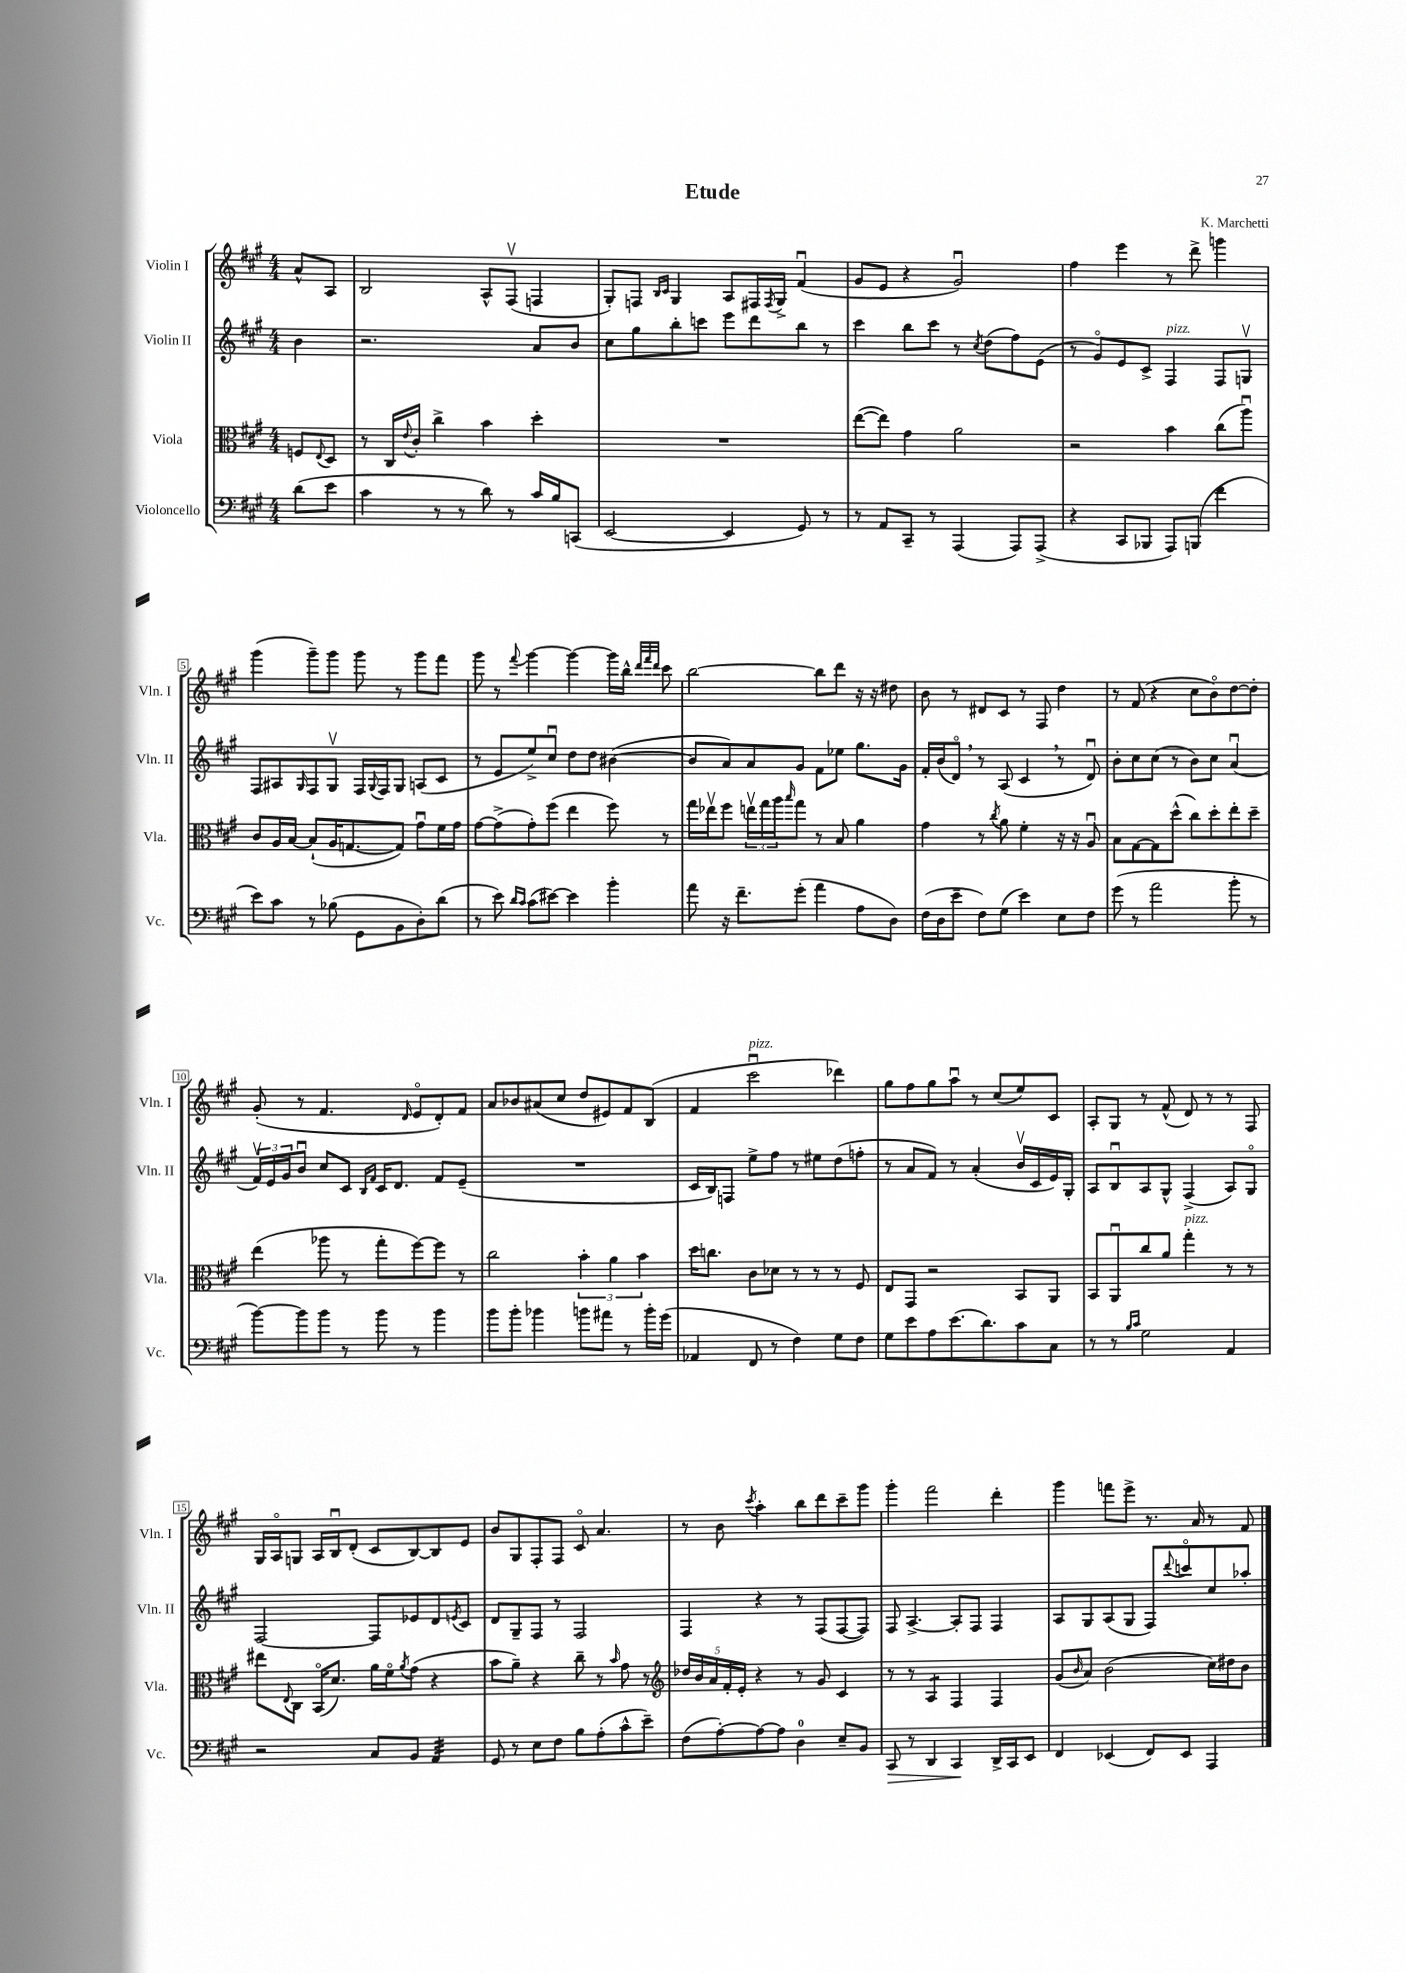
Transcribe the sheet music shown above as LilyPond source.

\header { title = "Etude" composer = "K. Marchetti" }
<<
\new StaffGroup <<
\new Staff = "s0" \with { instrumentName = "Violin I" shortInstrumentName = "Vln. I" } {
    \clef treble \key a \major \numericTimeSignature \time 4/4 \partial 4
    a'8-^ a8 |
    b2 a8-^ fis8\upbow( f4 |
    gis8-.) f8 \grace { b16 cis'16 } gis4 a8 fis16 \acciaccatura { fis8 } gis16-> fis'4\downbow( |
    gis'8 e'8 r4 gis'2\downbow) |
    fis''4 e'''4 r8 d'''8-> g'''4 |
    gis'''4( gis'''8--) gis'''8 gis'''8 r8 gis'''8 fis'''8 |
    gis'''8 r8 \appoggiatura { fis'''8 } gis'''4~ gis'''4~ gis'''16 b''16-^ \grace { d'''32 fis'''32 d'''32 } cis'''8 |
    b''2~ b''8 d'''8 r16 r16 dis''8 |
    b'8 r8 dis'8 cis'8 r8 fis8 d''4 |
    r8 fis'8( r4 cis''8 b'8\flageolet) d''8~ d''8-. |
    gis'8-.( r8 fis'4. \grace { d'16 } e'8\flageolet d'8-.) fis'8 |
    a'8 bes'8 ais'8( cis''8 d''8 eis'8) fis'8 b8( |
    fis'4 cis'''2\downbow^\markup { \italic "pizz." } des'''4) |
    gis''8 fis''8 gis''8 a''8\downbow r8 cis''8( e''8) cis'8 |
    a8-. gis8 r8 fis'8-^( d'8) r8 r8 fis8 |
    gis16 a16\flageolet g8 a16 b16\downbow d'8-.( cis'8 b8~) b8 e'8 |
    b'8 gis8 fis8-. fis8 cis'8\flageolet a'4. |
    r8 b'8 \acciaccatura { cis'''8 } a''4-. b''8 d'''8 cis'''8-- gis'''8 |
    gis'''4-. fis'''2 d'''4-. |
    gis'''4 f'''8 e'''8-> r8. a'16 r8 fis'8 \bar "|." |
}
\new Staff = "s1" \with { instrumentName = "Violin II" shortInstrumentName = "Vln. II" } {
    \clef treble \key a \major \numericTimeSignature \time 4/4 \partial 4
    b'4 |
    r2. a'8 b'8 |
    cis''8 gis''8 b''8-. c'''8 e'''8 d'''8 b''8 r8 |
    cis'''4 b''8 cis'''8 r8 \acciaccatura { cis''8 } d''8( fis''8) e'8( |
    r8 gis'8\flageolet) e'8 cis'8-> fis4^\markup { \italic "pizz." } fis8 g8\upbow |
    fis8 ais8 \grace { gis16 } fis8 gis8\upbow fis16 \appoggiatura { gis8 } fis16 gis8 a8( cis'8 |
    r8 e'8 e''8->) cis''8\downbow d''8 d''8 bis'4~( |
    bis'8 a'8) a'8 gis'8 fis'8 ees''8 gis''8. gis'16 |
    fis'16-. b'16( d'8\flageolet) \breathe r8 a8( cis'4 \breathe r8 d'8\downbow) |
    b'8-. cis''8 cis''8( r8 b'8) cis''8 a'4\downbow( |
    \tuplet 3/2 { fis'16\upbow) e'16 gis'16 } b'8\downbow cis''8 cis'8 \grace { b16 fis'16 } cis'16 d'8. fis'8 e'8--( |
    R1 |
    cis'16 b16) f8 e''8-> fis''8 r8 eis''8 d''8( f''8-. |
    r8 a'8 fis'8) r8 a'4-.( b'16\upbow cis'16 e'16) gis16-. |
    a8 b8\downbow a8 gis8-^ fis4->( a8) gis8\flageolet |
    fis2~ fis8 ees'8 d'8 \acciaccatura { e'8 } cis'8 |
    d'8 gis8-- fis8 r8 fis2 |
    fis4 r4 r8 fis8( fis8~ fis8) |
    fis8 a4.~-> a8-. fis8 fis4 |
    a8 gis8 a8( gis8 fis8) \appoggiatura { d'''8 } c'''8\flageolet cis''8 aes''8-. \bar "|." |
}
\new Staff = "s2" \with { instrumentName = "Viola" shortInstrumentName = "Vla." } {
    \clef alto \key a \major \numericTimeSignature \time 4/4 \partial 4
    f8 \appoggiatura { e8 } d8 |
    r8 cis16 \appoggiatura { e'8 } cis'16-. cis''4-> b'4 d''4-. |
    R1 |
    e''8~( e''8) gis'4 a'2 |
    r2 b'4 cis''8( a''8\downbow) |
    cis'8 a16 b16~ b8-!( a16 g8.~ g8) gis'8\downbow fis'16 gis'16 |
    gis'8~ gis'8->( gis'8-.) fis''8( e''4 fis''8) r8 |
    gis''16 ees''16\upbow fis''8 \tuplet 3/2 { e''16\upbow gis''16 a''16 } \grace { b''16 } gis''8 r8 b8 a'4 |
    gis'4 r8 \acciaccatura { cis''8 } a'8 fis'4-. r16 r16 a8\downbow |
    b8 gis8~ gis8 d''8-^( cis''8) d''8-. e''8-. d''8-- |
    e''4( aes''8 r8 gis''8-. fis''8~) fis''8 r8 |
    cis''2 \tuplet 3/2 { b'4-. a'4 b'4 } |
    d''16 c''8. cis'8 des'8 r8 r8 r8 fis8 |
    e8 gis,8 r2 b,8 a,8 |
    b,8 a,8\downbow cis''8 a'8 gis''4-.^\markup { \italic "pizz." } r8 r8 |
    eis''8 \appoggiatura { e8 } cis8 b,16\flageolet( d'8.) a'16 fis'16\flageolet \acciaccatura { a'8 } gis'8( r4 |
    b'8 a'8--) r4 cis''8-- r8 \grace { b'16 } gis'8 r8 |
    \clef treble \tuplet 5/4 { des''16 b'16 a'16 fis'16-. e'16-. } r4 r8 gis'8 cis'4 |
    r8 r8 a4:8 fis4 fis4 |
    gis'8( \grace { b'16 } a'8) b'2( cis''16) dis''16 b'8 \bar "|." |
}
\new Staff = "s3" \with { instrumentName = "Violoncello" shortInstrumentName = "Vc." } {
    \clef bass \key a \major \numericTimeSignature \time 4/4 \partial 4
    d'8( e'8 |
    cis'4 r8 r8 d'8) r8 cis'16 b16 c,8( |
    e,2~ e,4 gis,8) r8 |
    r8 a,8 cis,8-- r8 a,,4( a,,8) a,,8->( |
    r4 cis,8 bes,,8 a,,8) b,,8( fis'4 |
    e'8) cis'8 r8 bes8( gis,8 b,8 d8-.) d'8( |
    r8 e'8) \grace { d'16 cis'16 } cis'8( eis'8~) eis'4 b'4-. |
    a'8 r16 fis'8.-- gis'8-.( a'4 a8 d8) |
    fis16( d16 e'8-- fis8) gis8( e'4) e8 fis8 |
    gis'8( r8 a'2 b'8-. r8 |
    b'8~) b'8 b'8 r8 b'8 r8 b'4 |
    b'8 b'8-. bes'4 b'8 ais'8 r8 b'16-. gis'16( |
    aes,4 fis,8 r8 fis4) gis8 fis8 |
    gis8 e'8 a8 e'8.( d'8.) cis'8 cis8 |
    r8 r8 \grace { b16 cis'16 } gis2 a,4 |
    r2 cis8 b,8 a,4:32 |
    gis,8 r8 e8 fis8 b8 a8-.( cis'8-^ e'8--) |
    fis8( a8~-.) a8~ a8 d4-0 e8-- b,8 |
    cis,8\> r8 d,4 cis,4\! d,16-> cis,16 e,8 |
    fis,4 ees,4( fis,8) ees,8 a,,4 \bar "|." |
}
>>
>>
\layout { \context { \Score \override BarNumber.stencil = #(make-stencil-boxer 0.1 0.3 ly:text-interface::print) } }
